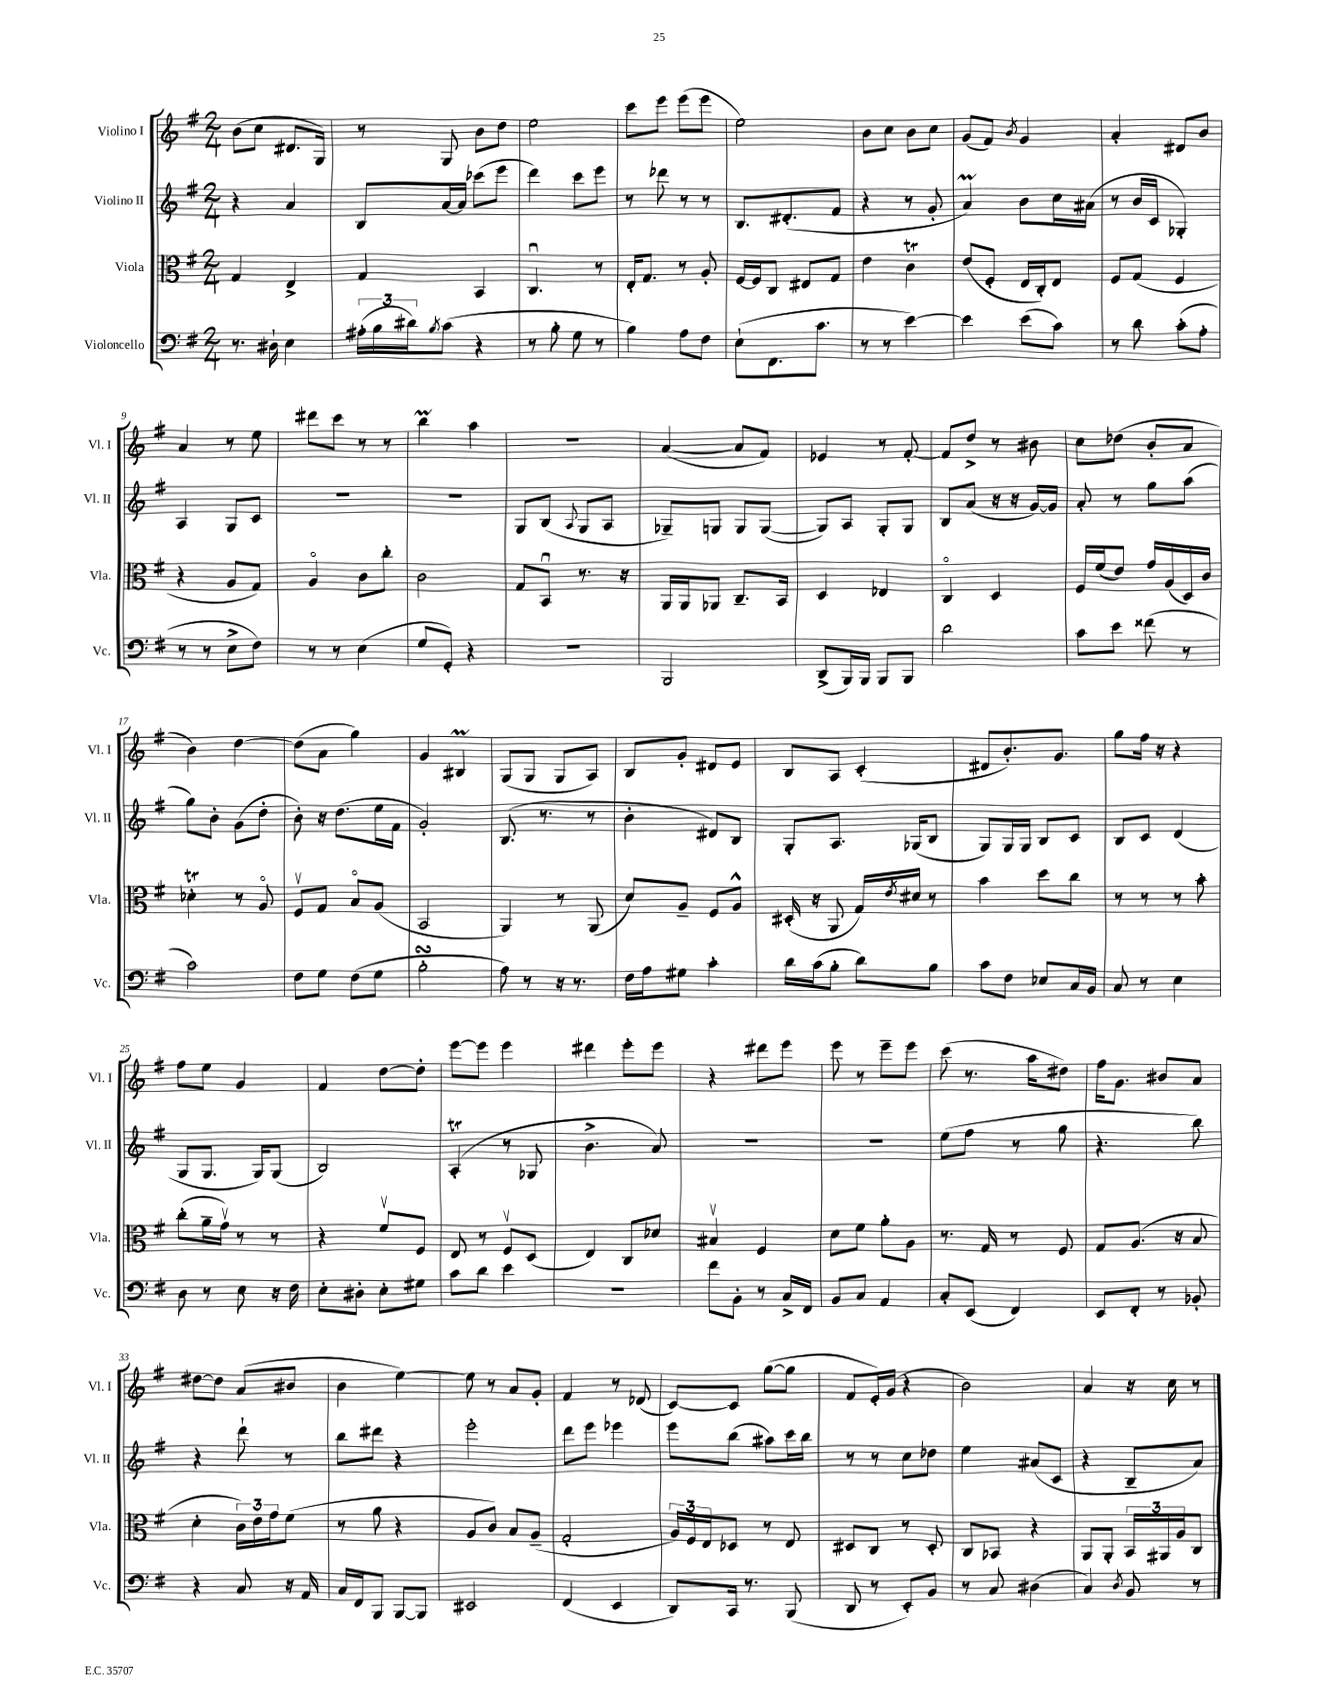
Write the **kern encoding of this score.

**kern	**kern	**kern	**kern
*staff4	*staff3	*staff2	*staff1
*clefF4	*clefC3	*clefG2	*clefG2
*k[f#]	*k[f#]	*k[f#]	*k[f#]
*M2/4	*M2/4	*M2/4	*M2/4
8.r	4G/	4r	(8b\L
.	.	.	8cc\J
16D#`\	.	.	.
4E\	4E^/	4a/	8.d#/L
.	.	.	16G/Jk)
=	=	=	=
(24A#'\LL	4G/	8B/L	8r
24B\	.	.	.
24d#\J)	.	.	.
8qB/	.	.	.
(8c\J	.	[16a/L	8G/
.	.	16a/]JJ	.
4r	4BB/	(8ccc-\L	8b\L
.	.	8eee\J	8dd\J
=	=	=	=
8r	4.Cu/	4ddd\)	2ee\
8B'\	.	.	.
8G\	.	8ccc\L	.
8r	8r	8eee\J	.
=	=	=	=
4B\)	16E'/LK	8r	8ccc\L
.	8.G/J	.	.
.	.	8ddd-\	8eee\J
8A\L	8r	8r	(8eee\L
8F#\J	8A'/	8r	8eee\J
=	=	=	=
(8E`\L	[16F#/LL	8.B/L	2ee\)
.	16F#/]J	.	.
8.FF#\	8C/J	.	.
.	.	(8.d#'/	.
.	8E#/L	.	.
8.c\J	.	.	.
.	8G/J	8f#/J	.
=	=	=	=
8r	4e\	4r	8b\L
8r	.	.	8cc\J
[4e\)	4c\	8r	8b\L
.	.	8g'/	8cc\J
=	=	=	=
4e\]	(8e/L	4a/)	(8g/L
.	8F#'/J	.	8f#/J)
.	.	.	8qb/
(8e\L	16E/LL	8b\L	4g/
.	16C'/J)	.	.
8c\J)	8E/J	16cc\L	.
.	.	(16a#\JJ	.
=	=	=	=
8r	8F#/L	8r	4a'/
8d\	(8G/J	16b/LL	.
.	.	16c/JJ	.
(8c'\L	4F#/	4G-'/)	8d#/L
8A'\J	.	.	8b/J
=	=	=	=
8r	4r	4A/	4a/
8r	.	.	.
8E^\L	8A/L	8G/L	8r
8F#\J)	8G/J)	8c/J	8ee\
=	=	=	=
8r	4Ao/	2r	8ddd#\L
8r	.	.	8ccc\J
(4E\	8c\L	.	8r
.	8cc'\J	.	8r
=	=	=	=
8G/L	2c\	2r	4bb\
8GG'/J)	.	.	.
4r	.	.	4aa\
=	=	=	=
2r	8G/L	8G/L	2r
.	8BBu/J	(8B/J	.
.	.	8qqA/	.
.	8.r	8G/L	.
.	.	8A/J	.
.	16r	.	.
=	=	=	=
2BBB/	16AA/LL	8G-~/L)	([4a/
.	16AA/J	.	.
.	8AA-/J	8G/J	.
.	8.C~/L	8G/L	8a/]L
.	.	([8G/J	8f#/J)
.	16BB/Jk	.	.
=	=	=	=
(8DD^/L	4D/	8G/]L)	4e-/
16BBB/L)	.	8A/J	.
16BBB/JJ	.	.	.
8BBB/L	4E-/	8G'/L	8r
8BBB/J	.	8G/J	[8f#'/
=	=	=	=
2d\	4Co/	8B/L	8f#/]L
.	.	(8a/J	8dd^/J
.	4D/	16r	8r
.	.	16r	.
.	.	[16g/LL)	8b#\
.	.	16g/]JJ	.
=	=	=	=
8c\L	16F#/LL	8a'/	8cc\L
.	(16f#/J	.	.
8e\J	8e/J)	8r	(8dd-\J
(8f##\	16g/LL	8gg\L	8b'/L
.	(16A/	.	.
8r	16D/)	(8aa\J	8a/J
.	16c/JJ	.	.
=	=	=	=
2c\)	4d-'\	8gg\L)	4b\)
.	.	8b'\J	.
.	8r	(8g\L	[4dd\
.	8Ao/	8dd'\J	.
=	=	=	=
8F#\L	8F#v/L	8b'\)	(8dd\]L
8G\J	8G/J	16r	8a\J
.	.	(8.dd\L	.
(8F#\L	8Bo/L	.	4gg\)
8G\J	(8A/J	16ee\L	.
.	.	16f#\JJ	.
=	=	=	=
2B'\	2BB/	2g'/)	4g/
.	.	.	4B#/
=	=	=	=
8A\)	4AA/)	(8.B/	(8G/L
8r	.	.	8G/J
.	.	8.r	.
16r	8r	.	8G/L
8.r	.	.	.
.	(8AA/	8r	8A/J)
=	=	=	=
16F#\LL	8d/L)	4b'\	8B/L
16A\J	.	.	.
8G#\J	8A~/J	.	8g'/J
4c'\	8F#/L	8d#/L)	8d#/L
.	8A^^/J	8B/J	8e/J
=	=	=	=
16d\LL	(16D#'/	8G'/L	8B/L
(16c\J	16r	.	.
8B'\J	8AA/	8.A/J	8A/J
8d\L)	16G/LL)	.	(4c'/
.	8qe/	.	.
.	16d#/JJ	(16G-/LK	.
8B\J	8r	8B/J	.
=	=	=	=
8c\L	4b\	8G/L)	8d#/L
8F#\J	.	16G/L	8.b'/)
.	.	16G/JJ	.
8E-/L	8dd\L	8B/L	.
.	.	.	8.g/J
16C/L	8cc\J	8c/J	.
16BB/JJ	.	.	.
=	=	=	=
8C/	8r	8B/L	8gg\L
8r	8r	8c/J	16ff#\Jk
.	.	.	16r
4E\	8r	(4d/	4r
.	8b'\	.	.
=	=	=	=
8D\	(8cc'\L	8G/L	8ff#\L
8r	16a~\L	8.G/J	8ee\J
.	16gv\JJ)	.	.
8E\	8r	.	4g/
.	.	16G/LK)	.
16r	8r	(8G/J	.
16F#\	.	.	.
=	=	=	=
8E'\L	4r	2B/)	4f#/
8D#'\J	.	.	.
8E'\L	8f#v/L	.	[8dd\L
8G#\J	8F#/J	.	8dd'\]J
=	=	=	=
8c\L	8E/	(4A'/	[8eee\L
8d\J	8r	.	8eee\]J
4e\	8F#v/L	8r	4eee\
.	(8D/J	8G-/	.
=	=	=	=
2r	4E/)	4.b^\	4ddd#\
.	8C/L	.	8eee'\L
.	8d-/J	8a/)	8eee\J
=	=	=	=
8f#\L	4B#v/	2r	4r
8BB'\J	.	.	.
8r	4F#/	.	8ddd#\L
16C^/LL	.	.	8eee\J
16FF#/JJ	.	.	.
=	=	=	=
8BB/L	8d\L	2r	8eee\
8C/J	8f#\J	.	8r
4AA/	8a'\L	.	8eee~\L
.	8A\J	.	8eee\J
=	=	=	=
8C'/L	8.r	(8ee\L	(8ccc\
(8EE/J	.	8ff#\J	8.r
.	16G/	.	.
4FF#/)	8r	8r	.
.	.	.	16aa\LK
.	8F#/	8gg\	8dd#\J)
=	=	=	=
8EE/L	8G/L	4.r	16ff#\LK
.	.	.	8.g\J
8FF#'/J	(8.A/J	.	.
8r	.	.	8b#/L
.	16r	.	.
8BB-'/	8B/	8bb\)	8a/J
=	=	=	=
4r	4d'\	4r	[8dd#\L
.	.	.	8dd#\]J
8C/	24c\LL)	8ddd`\	(8a/L
.	24e\	.	.
.	24g\J	.	.
16r	(8f#\J	8r	8b#/J
16AA/	.	.	.
=	=	=	=
16C/LL	8r	8bb\L	4b\
16FF#/J	.	.	.
8BBB/J	8a\	8ddd#\J	.
[8BBB/L	4r	4r	[4ee\)
8BBB/]J	.	.	.
=	=	=	=
2EE#/	8A/L	2eee'\	8ee\]
.	8c/J)	.	8r
.	8B/L	.	8a/L
.	(8A~/J	.	8g'/J
=	=	=	=
(4FF#/	2G'/	8ddd\L	4f#/
.	.	8eee\J	.
4EE/	.	4eee-\	8r
.	.	.	(8d-/
=	=	=	=
8DD/L)	24A/LL)	8eee\L	[8c/L)
.	24F#/	.	.
.	24E/J	.	.
16CC/Jk	8D-/J	(8bb\J	8c/]J
8.r	.	.	.
.	8r	8aa#\L)	([8gg\L
(8BBB/	8E/	16ccc\L	8gg\]J
.	.	16bb\JJ	.
=	=	=	=
8DD/	8D#/L	8r	8f#/L
8r	8C/J	8r	16e'/L)
.	.	.	(16g/JJ
8EE'/L)	8r	8cc\L	4r
8BB/J	8D#'/	8dd-\J	.
=	=	=	=
8r	8C/L	4ee\	2b\)
8C/	8BB-/J	.	.
(4D#\	4r	(8a#/L	.
.	.	8c/J	.
=	=	=	=
4C/)	8AA/L	4r	4a/
.	8AA'/J	.	.
8qD/	.	.	.
8BB/	24BB/LL	8B~/L	16r
.	24AA#/	.	.
.	.	.	16cc\
.	24A/J	.	.
8r	8C/J	8a/J)	8r
==	==	==	==
*-	*-	*-	*-
